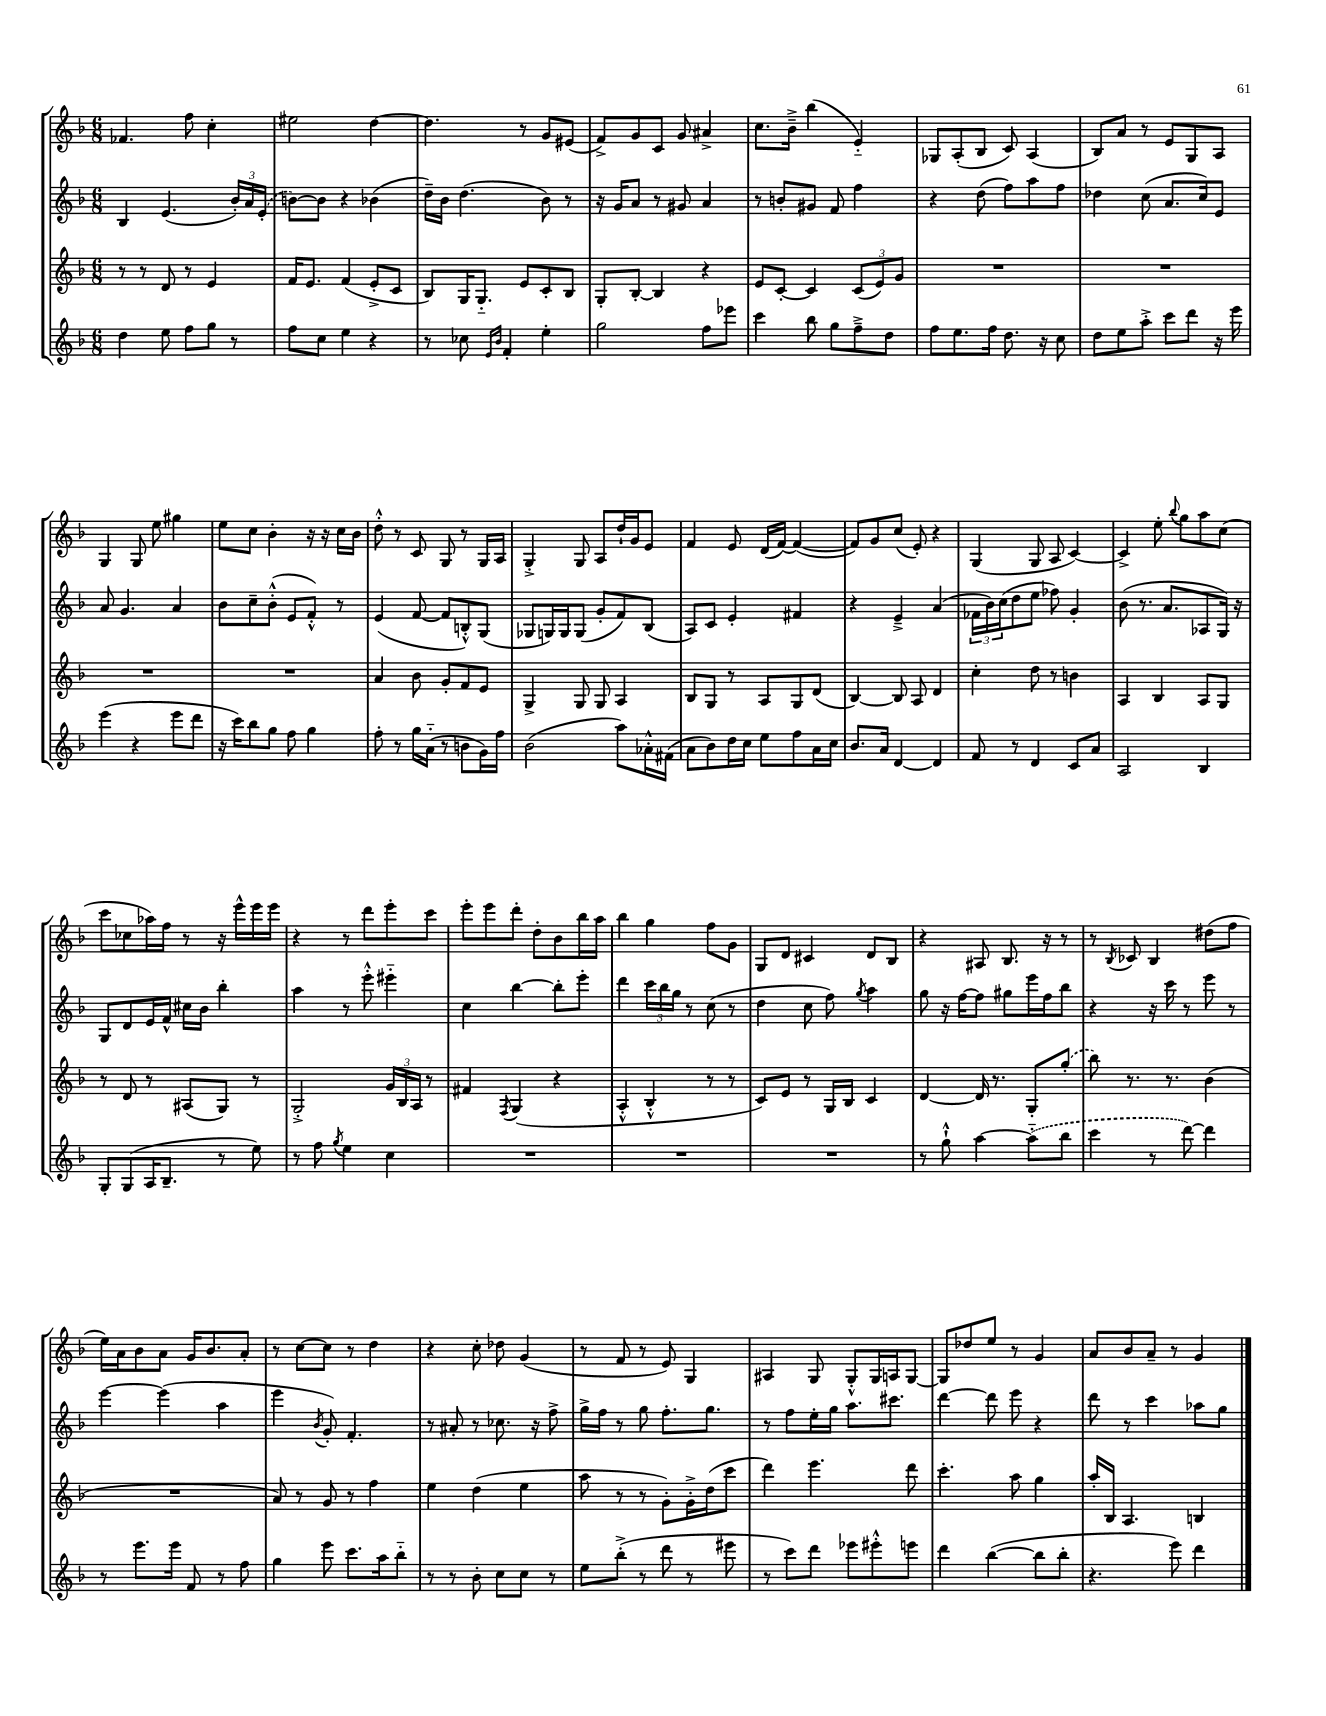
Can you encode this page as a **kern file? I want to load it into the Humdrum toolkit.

**kern	**kern	**kern	**kern
*staff4	*staff3	*staff2	*staff1
*clefG2	*clefG2	*clefG2	*clefG2
*k[b-]	*k[b-]	*k[b-]	*k[b-]
*M6/8	*M6/8	*M6/8	*M6/8
4dd	8r	4B-	4.f-
.	8r	.	.
8ee	8d	(4.e	.
8ff	8r	.	8ff
8gg	4e	.	4cc'
8r	.	24b-')	.
.	.	24a	.
.	.	(24e'	.
=	=	=	=
8ff	16f	[8b)	2ee#
.	8.e	.	.
8cc	.	8b]	.
4ee	(4f	4r	.
4r	8e'^	(4b-	[4dd
.	8c	.	.
=	=	=	=
8r	8B-)	16dd~)	4.dd]
.	.	16b-	.
8cc-	16G	(4.dd	.
.	8.G'~	.	.
16qqe	.	.	.
16qqb-	.	.	.
4f'	.	.	.
.	8e	.	8r
4ee'	8c'	8b-)	8g
.	8B-	8r	(8e#
=	=	=	=
2gg	8G'	16r	8f^)
.	.	16g	.
.	[8B-'	8a	8g
.	4B-]	8r	8c
.	.	8g#	8g
8ff	4r	4a	4a#^
8eee-	.	.	.
=	=	=	=
4ccc	8e	8r	8.cc
.	[8c'	8b'	.
.	.	.	16b-~^
8bb-	4c]	8g#	(4bb-
8gg	.	8f	.
8ff~^	(12c	4ff	4e'~)
.	12e)	.	.
8dd	.	.	.
.	12g	.	.
=	=	=	=
8ff	2.r	4r	8G-
8.ee	.	.	(8A'
.	.	(8dd	8B-
16ff	.	.	.
8.dd	.	8ff)	8c)
.	.	8aa	(4A
16r	.	.	.
8cc	.	8ff	.
=	=	=	=
8dd	2.r	4dd-	8B-)
8ee	.	.	8a
8aa'^	.	(8cc	8r
8ccc	.	8.a	8e
8ddd	.	.	8G
.	.	16cc)	.
16r	.	8e	8A
16eee	.	.	.
=	=	=	=
(4eee	2.r	8a	4G
.	.	4.g	.
4r	.	.	8G
.	.	.	8ee
8eee	.	4a	4gg#
8ddd	.	.	.
=	=	=	=
16r	2.r	8b-	8ee
16ccc)	.	.	.
8bb-	.	8cc~	8cc
8gg	.	(8b-'^^	4b-'
8ff	.	8e	.
4gg	.	8f'^^)	16r
.	.	.	16r
.	.	8r	16cc
.	.	.	16b-
=	=	=	=
8ff'	4a	(4e	8dd'^^
8r	.	.	8r
16gg	8b-	[8f	8c
(16a'~	.	.	.
8r	8g'	8f]	8G
8b	8f	8B'^^)	8r
16g)	8e	(8G	16G
16ff	.	.	16A
=	=	=	=
(2b-	4G^	8G-	4G'^
.	.	16G)	.
.	.	16G	.
.	8G	(8G	8G
.	8G	8g'	8A
8aa)	4A	8f)	16dd`
.	.	.	16g
16a-'^^	.	(8B-	8e
(16f#	.	.	.
=	=	=	=
8a	8B-	8A)	4f
8b-)	8G	8c	.
16dd	8r	4e'	8e
16cc	.	.	.
8ee	8A	.	(16d
.	.	.	[16f)
8ff	8G	4f#	(4f_
16a	(8d	.	.
16cc	.	.	.
=	=	=	=
8.b-	[4B-)	4r	8f])
.	.	.	8g
16a	.	.	.
[4d	8B-]	4e~^	(8cc
.	8A	.	8e')
4d]	4d	(4a	4r
=	=	=	=
8f	4cc'	24f-	(4G
.	.	24b-)	.
.	.	(24cc	.
8r	.	8dd	.
4d	8dd	8ee	8G
.	8r	8ff-)	8A
8c	4b	4g'	[4c)
8a	.	.	.
=	=	=	=
2A	4A	(8b-	4c^]
.	.	8.r	.
.	4B-	.	8ee'
.	.	8.a	.
.	.	.	8qqbb-
.	.	.	8gg
4B-	8A	8A-	8aa
.	8G	16G)	(8cc
.	.	16r	.
=	=	=	=
8G'	8r	8G	8ccc
(8G	8d	8d	8cc-
16A	8r	16e	16aa-)
8.B-~	.	16f^^	16ff
.	(8A#	16cc#	8r
.	.	16b-	.
8r	8G)	4bb-'	16r
.	.	.	16eee^^
8ee)	8r	.	16eee
.	.	.	16eee
=	=	=	=
8r	2G'^	4aa	4r
8ff	.	.	.
8qgg	.	.	.
4ee	.	8r	8r
.	.	8eee'^^	8ddd
4cc	24g	4eee#'~	8eee'
.	24B-	.	.
.	24A	.	.
.	8r	.	8ccc
=	=	=	=
2.r	4f#	4cc	8eee'
.	.	.	8eee
.	8qF	.	.
.	(4G	[4bb-	8ddd'
.	.	.	8dd'
.	4r	8bb-']	8b-
.	.	8eee'	16bb-
.	.	.	16aa
=	=	=	=
2.r	4A'^^	4ddd	4bb-
.	4B-'^^	24ccc	4gg
.	.	24bb-	.
.	.	24gg	.
.	.	8r	.
.	8r	(8cc	8ff
.	8r	8r	8g
=	=	=	=
2.r	8c)	4dd	8G
.	8e	.	8d
.	8r	8cc	4c#
.	16G	8ff)	.
.	16B-	.	.
.	.	8qgg	.
.	4c	4aa	8d
.	.	.	8B-
=	=	=	=
8r	[4d	8gg	4r
8gg`^^	.	16r	.
.	.	[16ff	.
[4aa	16d]	8ff]	8A#
.	8.r	.	.
.	.	8gg#	8.B-
(8aa'~]	8G'	16eee	.
.	.	16ff	16r
8bb-	(8gg'	8bb-	8r
=	=	=	=
4ccc	8bb-)	4r	8r
.	.	.	8qB-
.	8.r	.	8c-
8r	.	16r	4B-
.	8.r	16ccc	.
[8ddd)	.	8r	.
4ddd]	(4b-	8eee	(8dd#
.	.	8r	8ff
=	=	=	=
8r	2.r	[4eee	16ee)
.	.	.	16a
8.eee	.	.	8b-
.	.	(4eee]	8a
16eee	.	.	.
8f	.	.	16g
.	.	.	8.b-
8r	.	4aa	.
8ff	.	.	8a'
=	=	=	=
4gg	8a)	4eee	8r
.	8r	.	[8cc
.	.	8qb-	.
8eee	8g	8g')	8cc]
8.ccc	8r	4.f'	8r
.	4ff	.	4dd
16aa	.	.	.
8bb-'~	.	.	.
=	=	=	=
8r	4ee	8r	4r
8r	.	8a#'	.
8b-'	(4dd	8r	8cc'
8cc	.	8.cc-	8dd-
8cc	4ee	.	(4g
.	.	16r	.
8r	.	8ff^	.
=	=	=	=
8ee	8aa	16gg^	8r
.	.	16ff	.
(8bb-'^	8r	8r	8f
8r	8r	8gg	8r
8ddd	8g')	8.ff'	8e)
8r	16g'^	.	4G
.	(16dd	8.gg	.
8eee#	8ccc	.	.
=	=	=	=
8r	4ddd)	8r	4A#
8ccc)	.	8ff	.
8ddd	4.eee	16ee'	8G
.	.	16gg	.
8eee-	.	8.aa	8G'^^
8eee#'^^	.	.	16G
.	.	8.ccc#	16A
8eee	8ddd	.	[8G
=	=	=	=
4ddd	4.ccc'	[4ddd	8G]
.	.	.	8dd-
([4bb-	.	8ddd]	8ee
.	8aa	8eee	8r
8bb-]	4gg	4r	4g
8bb-'	.	.	.
=	=	=	=
4.r	16aa'	8ddd	8a
.	16B-	.	.
.	4.A	8r	8b-
.	.	4ccc	8a~
8eee)	.	.	8r
4ddd	4B	8aa-	4g
.	.	8gg	.
==	==	==	==
*-	*-	*-	*-
